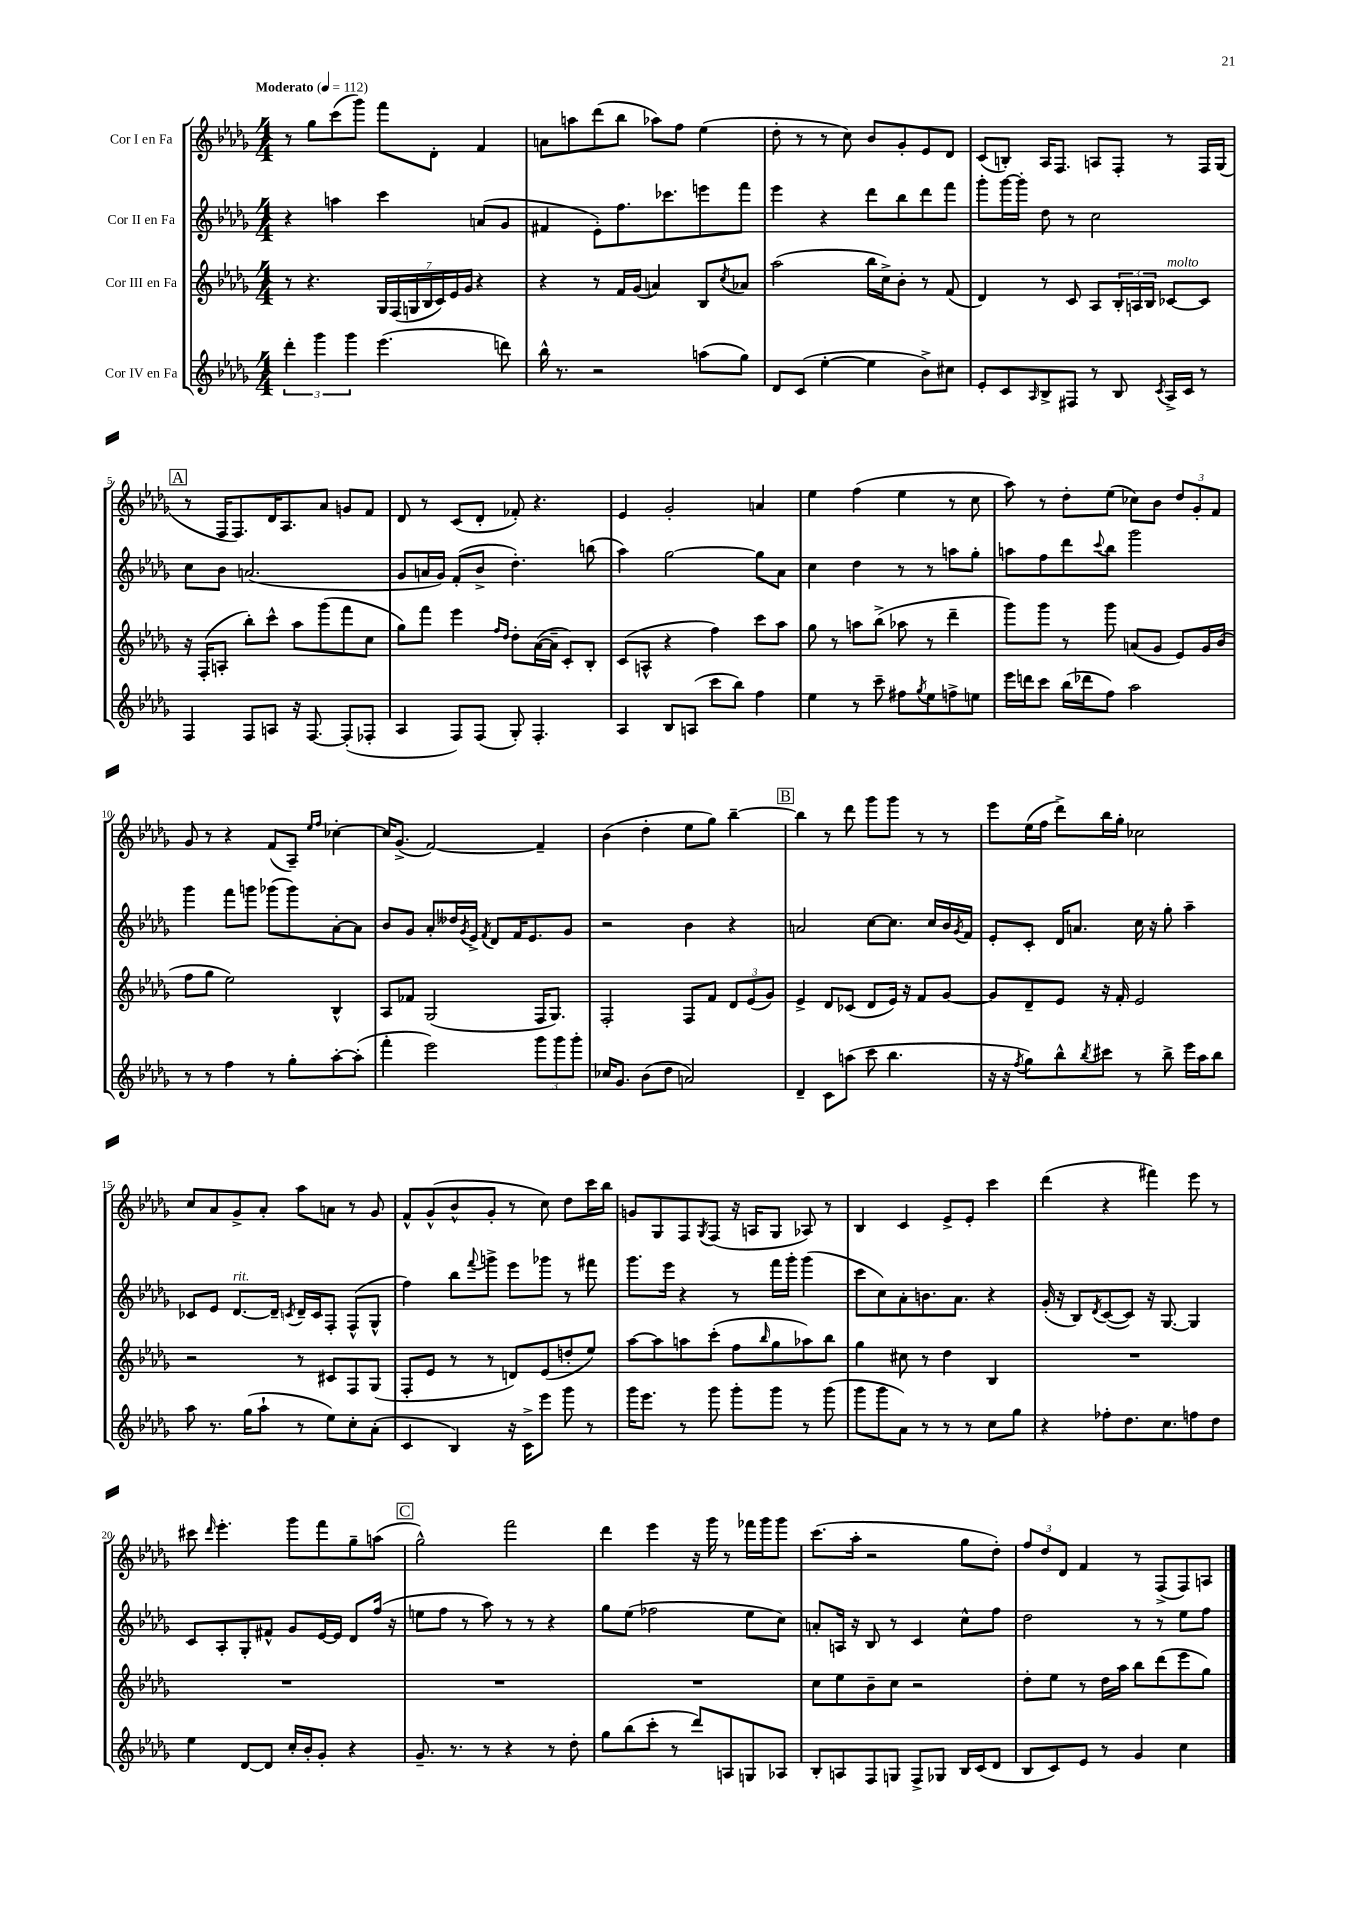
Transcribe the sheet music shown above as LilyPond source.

<<
\new StaffGroup <<
\new Staff = "s0" \with { instrumentName = "Cor I en Fa" } {
    \clef treble \key des \major \numericTimeSignature \time 4/4 \tempo "Moderato" 4 = 112
    r8 ges''8 c'''8( ges'''8) f'''8 des'8-. f'4 |
    a'8 a''8 des'''8( bes''8 aes''8) f''8 ees''4( |
    des''8-. r8 r8 c''8) bes'8 ges'8-. ees'8 des'8 |
    c'8( b8-.) aes16 f8. a8 f8-. r8 f16 ges16( |
    \mark \markup { \box "A" } r8 f16 f8.) des'16 aes8. aes'8 g'8 f'8 |
    des'8 r8 c'8( des'8-. fes'8-.) r4. |
    ees'4 ges'2-. a'4 |
    ees''4 f''4( ees''4 r8 c''8 |
    aes''8) r8 des''8-. ees''8( ces''8) bes'8 \tuplet 3/2 { des''8 ges'8-. f'8 } |
    ges'8 r8 r4 f'8( aes8--) \grace { ees''16 f''16 } ces''4~-. |
    ces''16 ges'8.->( f'2~) f'4-- |
    bes'4( des''4-. ees''8 ges''8) bes''4~-- |
    \mark \markup { \box "B" } bes''4 r8 des'''8 ges'''8 ges'''8 r8 r8 |
    ees'''8 ees''16( f''16 des'''8->) bes''16 ges''16-. ces''2 |
    c''8 aes'8 ges'8-> aes'8-. aes''8 a'8 r8 ges'8 |
    f'8-^ ges'8-^( bes'8-^ ges'8-. r8 c''8) des''8 c'''16 bes''16 |
    g'8 ges8 f8 \acciaccatura { ges8 } f8( r16 a16 ges8 aes8) r8 |
    bes4 c'4 ees'8-> ees'8-. c'''4 |
    des'''4( r4 fis'''4) ees'''8 r8 |
    cis'''8 \grace { des'''16 } ees'''4.-. ges'''8 f'''8 ges''8-- a''8( |
    \mark \markup { \box "C" } ges''2-^) f'''2 |
    des'''4 ees'''4 r16 ges'''16 r8 fes'''16 ges'''16 ges'''8 |
    c'''8.( aes''16-. r2 ges''8 des''8-.) |
    \tuplet 3/2 { f''8 des''8 des'8 } f'4 r8 f8->( f8) a8 \bar "|." |
}
\new Staff = "s1" \with { instrumentName = "Cor II en Fa" } {
    \clef treble \key des \major \numericTimeSignature \time 4/4
    r4 a''4 c'''4 a'8( ges'8 |
    fis'4 ees'8-.) f''8. ces'''8. e'''8 f'''8 |
    ees'''4 r4 des'''8 bes''8 des'''8 f'''8 |
    ges'''8-. ges'''16~ ges'''16-. des''8 r8 c''2 |
    \mark \markup { \box "A" } c''8 bes'8 a'2.( |
    ges'8 a'16 ges'16) f'8-.( bes'8-> des''4.-.) b''8( |
    aes''4) ges''2~ ges''8 aes'8 |
    c''4 des''4 r8 r8 a''8 ges''8-. |
    a''8 f''8 des'''8 \appoggiatura { c'''8 } bes''8 ges'''2 |
    ges'''4 f'''8 g'''8 ges'''8( ges'''8) aes'8~-. aes'8 |
    bes'8 ges'8 aes'8-. deses''16 \acciaccatura { ges'8 } ees'16-> \acciaccatura { f'8 } des'8 f'16 ees'8. ges'8 |
    r2 bes'4 r4 |
    \mark \markup { \box "B" } a'2 c''8~ c''8. c''16 bes'16 \acciaccatura { ges'8 } f'16 |
    ees'8-. c'8-. des'16 a'8. c''16 r16 ges''8-. aes''4-- |
    ces'8 ees'8 des'8.~^\markup { \italic "rit." } des'16-- \acciaccatura { c'8 } des'16-- c'16 f8-. f8-^( ges8-^ |
    f''4) bes''8 \appoggiatura { f'''8 } g'''8-> ees'''8 ges'''8 r8 fis'''8 |
    ges'''8. ees'''16 r4 r8 f'''16 ges'''16-. ges'''4( |
    c'''8 c''8) aes'8-. b'8. aes'8. r4 |
    ges'16-.( r16 bes8) \acciaccatura { des'8 } c'8~( c'8) r16 ges8.~ ges4 |
    c'8 aes8-. ges8-. fis'8-^ ges'8 ees'16~ ees'16 des'8 f''16( r16 |
    \mark \markup { \box "C" } e''8 f''8 r8 aes''8) r8 r8 r4 |
    ges''8 ees''8( fes''2 ees''8 c''8) |
    a'8-. a16 r16 bes8 r8 c'4 c''8-^ f''8 |
    des''2 r8 r8 ees''8 f''8 \bar "|." |
}
\new Staff = "s2" \with { instrumentName = "Cor III en Fa" } {
    \clef treble \key des \major \numericTimeSignature \time 4/4
    r8 r4. \tuplet 7/4 { ges16 f16( g16 bes16 c'16) ees'16 ges'16 } r4 |
    r4 r8 f'16 ges'16( a'4) bes8 \acciaccatura { c''8 } aes'8 |
    aes''2( bes''16 c''16->) bes'8-. r8 f'8( |
    des'4) r8 c'8 aes8 \tuplet 3/2 { bes16-. a16 bes16 } ces'8~^\markup { \italic "molto" } ces'8 |
    \mark \markup { \box "A" } r16 f16-.( a8-. bes''8-.) c'''8-^ aes''8 ges'''8( f'''8 c''8 |
    ges''8) f'''8 ees'''4 \grace { f''16 des''16 } des''8-. aes'16~( aes'16-- c'8-.) bes8-. |
    c'8( a8-^ r4 f''4) c'''8 aes''8 |
    ges''8 r8 a''8 bes''8->( aes''8 r8 des'''4-- |
    ges'''8) ges'''8 r8 ges'''8 a'8( ges'8 ees'8) ges'16 bes'16( |
    f''8 ges''8 ees''2) bes4-^ |
    aes8 fes'8 ges2( f16 ges8.) |
    f2-. f8 f'8 \tuplet 3/2 { des'8 ees'8( ges'8) } |
    \mark \markup { \box "B" } ees'4-> des'8 ces'8( des'8 ees'16) r16 f'8 ges'8~ |
    ges'8 des'8-- ees'8 r16 f'16-. ees'2 |
    r2 r8 cis'8 f8 ges8( |
    f8-. ees'8 r8 r8 d'8) ees'8( d''8-. ees''8) |
    aes''8~ aes''8 a''8 c'''8-.( f''8 \grace { bes''16 } ges''8 aes''8) bes''8 |
    ges''4 cis''8 r8 des''4 bes4 |
    R1 |
    R1 |
    \mark \markup { \box "C" } R1 |
    R1 |
    c''8 ees''8 bes'8-- c''8 r2 |
    des''8-. ees''8 r8 des''16 aes''16 bes''8 des'''8( ees'''8 ges''8) \bar "|." |
}
\new Staff = "s3" \with { instrumentName = "Cor IV en Fa" } {
    \clef treble \key des \major \numericTimeSignature \time 4/4
    \tuplet 3/2 { des'''4-. ges'''4 ges'''4 } ees'''4.( d'''8) |
    bes''16-^ r8. r2 a''8( ges''8) |
    des'8 c'8( ees''4~-. ees''4 bes'8->) cis''8 |
    ees'8-. c'8 \grace { aes16 } bes8-> fis8 r8 bes8 \acciaccatura { c'8 } aes16-> c'16 r8 |
    \mark \markup { \box "A" } f4 f8 a8 r16 f8.~ f8-.( fes8-. |
    aes4 f8) f8( ges8-.) f4.-. |
    aes4 bes8 a8( c'''8 bes''8) f''4 |
    ees''4 r8 c'''8-- fis''8 \acciaccatura { ges''8 } ees''8 f''8-> e''8 |
    ees'''16 d'''16 c'''8 bes''16( des'''16 f''8) aes''2 |
    r8 r8 f''4 r8 ges''8-. aes''8~-. aes''8-.( |
    f'''4-. ees'''2) \tuplet 3/2 { ges'''8 ges'''8 ges'''8-. } |
    ces''16 ges'8. bes'8( des''8 a'2) |
    \mark \markup { \box "B" } des'4-- c'8 a''8( c'''8 bes''4. |
    r16 r16 \acciaccatura { f''8 } ges''8) bes''8-^ \acciaccatura { bes''8 } cis'''8 r8 bes''8-> ees'''16 aes''16 bes''8 |
    aes''8 r8. ges''16( aes''8-! r8 ees''8) c''8-. aes'8-.( |
    c'4 bes4) r16 c'16-> ees'''8 ges'''8 r8 |
    ges'''16 ees'''8. r8 ges'''8 ges'''8-. ges'''8 r8 ges'''8( |
    ges'''8 ges'''8 aes'8) r8 r8 r8 c''8 ges''8 |
    r4 fes''8-. des''8. c''8. f''8 des''8 |
    ees''4 des'8~ des'8 c''16-. bes'16-. ges'8-. r4 |
    \mark \markup { \box "C" } ges'8.-- r8. r8 r4 r8 des''8-. |
    ges''8 bes''8( c'''8-. r8 des'''8) a8 g8 aes8 |
    bes8-. a8 f8 g8 f8-> ges8 bes16 c'16( des'8 |
    bes8 c'8) ees'8 r8 ges'4 c''4 \bar "|." |
}
>>
>>
